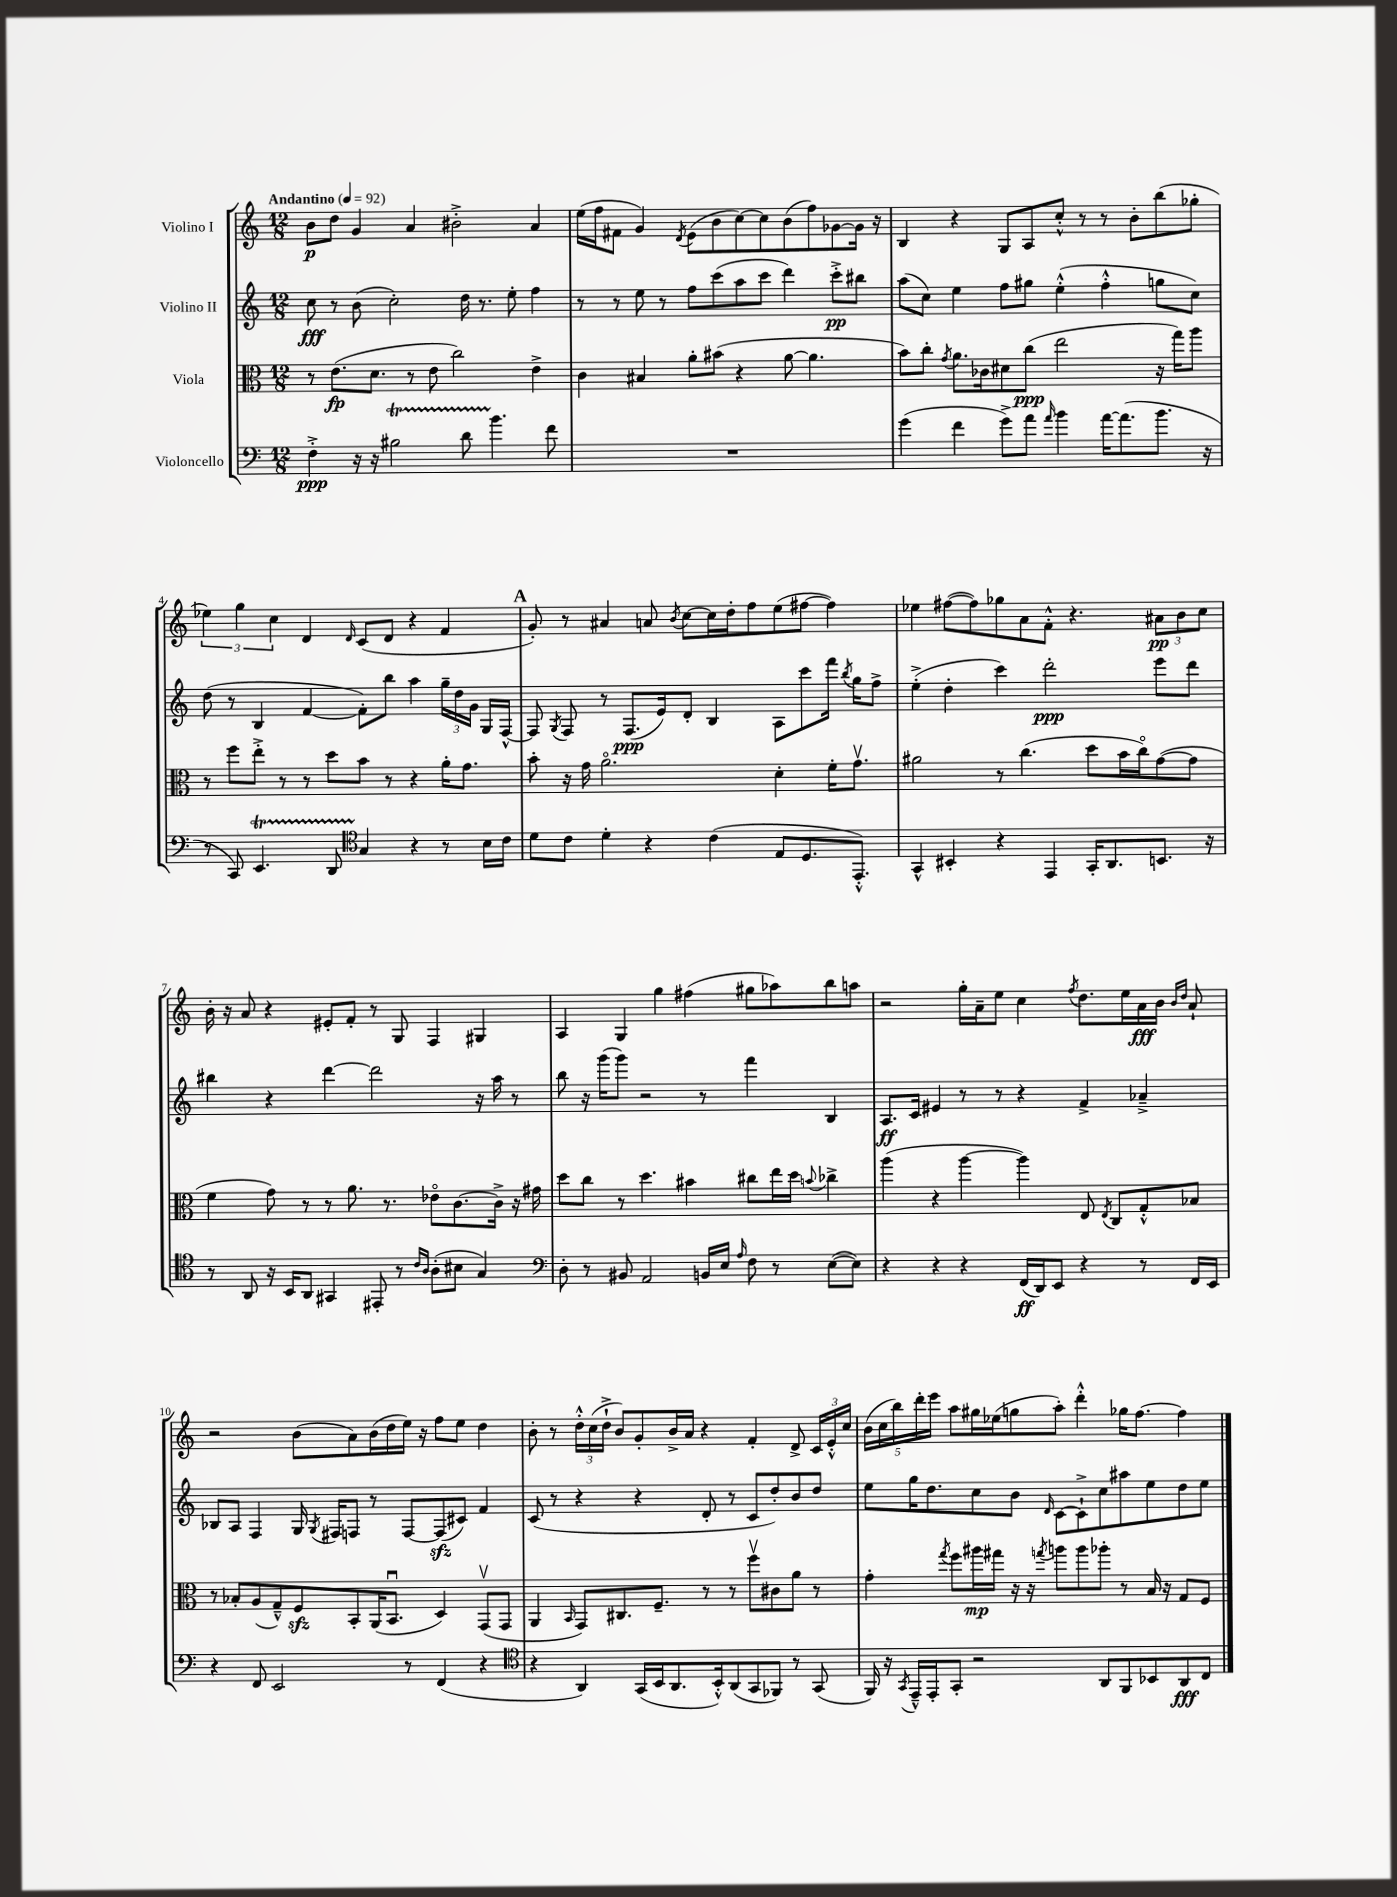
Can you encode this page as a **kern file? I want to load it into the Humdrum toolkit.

**kern	**dynam	**kern	**dynam	**kern	**dynam	**kern	**dynam
*part4	*part4	*part3	*part3	*part2	*part2	*part1	*part1
*staff4	*staff4	*staff3	*staff3	*staff2	*staff2	*staff1	*staff1
*I"Violoncello	*	*I"Viola	*	*I"Violino II	*	*I"Violino I	*
*clefF4	*	*clefC3	*	*clefG2	*	*clefG2	*
*k[]	*	*k[]	*	*k[]	*	*k[]	*
*M12/8	*	*M12/8	*	*M12/8	*	*M12/8	*
*MM92	*	*MM92	*	*MM92	*	*MM92	*
=1	=1	=1	=1	=1	=1	=1	=1
!	!	!	!	!	!	!LO:TX:a:B:t=Andantino	!
4F'^\	ppp	8r	.	8cc\	fff	8b\L	p
.	.	(8.e\L	fp	8r	.	8dd\J	.
16r	.	.	.	(8b\	.	4g/	.
16r	.	8.d\J	.	.	.	.	.
2B#Xt\	.	.	.	2cc'\)	.	.	.
.	.	8r	.	.	.	4a/	.
.	.	8e\	.	.	.	.	.
.	.	2cc\)	.	.	.	2b#X'^\	.
8dTTT\	.	.	.	16dd\	.	.	.
.	.	.	.	8.r	.	.	.
4.b\	.	.	.	.	.	.	.
.	.	.	.	8ee'\	.	.	.
.	.	4e^\	.	4ff\	.	4a/	.
8f\	.	.	.	.	.	.	.
=2	=2	=2	=2	=2	=2	=2	=2
1.r	.	4c\	.	8r	.	(16ee\LL	.
.	.	.	.	.	.	16ff\J	.
.	.	.	.	8r	.	8f#X\J	.
.	.	4B#X/	.	8ee\	.	4g/)	.
.	.	.	.	8r	.	.	.
.	.	.	.	.	.	8qd/	.
.	.	8a'\L	.	8ff\L	.	(8e\L	.
.	.	(8b#X\J	.	(8ccc\	.	8b\	.
.	.	4r	.	8aa\	.	[8cc\)	.
.	.	.	.	8ccc\J	.	8cc\]	.
.	.	[8a\	.	4ddd\)	.	(8b\	.
.	.	4.a\]	.	.	.	8ff\)	.
.	.	.	.	8ccc'^\L	pp	[8g-X\	.
.	.	.	.	8bb#X\J	.	16g-\Jk]	.
.	.	.	.	.	.	16r	.
=3	=3	=3	=3	=3	=3	=3	=3
(4g\	.	8b\L)	.	(8aa\L	.	4B/	.
.	.	8cc'\J	.	8cc\J)	.	.	.
.	.	8qg/	.	.	.	.	.
4f\	.	8.a\L	.	4ee\	.	4r	.
.	.	16c-X\k	.	.	.	.	.
8g^\L)	.	8d#X\	.	8ff\L	.	8G/L	.
8a\J	.	(8cc\J	ppp	8gg#X\J	.	8A/	.
16qqa/	.	.	.	.	.	.	.
4b\	.	2ee\	.	(4ee'^^\	.	8cc'^^/J	.
.	.	.	.	.	.	8r	.
[16a\KL	.	.	.	4ff'^^\	.	8r	.
(8.a\]	.	.	.	.	.	.	.
.	.	.	.	.	.	8b'\L	.
8.b\J	.	16r	.	8ggn\L	.	(8bb\	.
.	.	16gg\KL)	.	.	.	.	.
.	.	8aa\J	.	8cc\J)	.	8gg-X'\J	.
16r	.	.	.	.	.	.	.
!!LO:LB:g=z
=4	=4	=4	=4	=4	=4	=4	=4
8r	.	8r	.	(8dd\	.	6ee-X\)	.
8CC/)	.	8ff\L	.	8r	.	.	.
.	.	.	.	.	.	6gg\	.
4.EEt/	.	8ee'^\J	.	4B/	.	.	.
.	.	.	.	.	.	6cc\	.
.	.	8r	.	.	.	.	.
.	.	8r	.	[4f/	.	4d/	.
8DDTTT/	.	8dd\L	.	.	.	.	.
*clefC4	*	*	*	*	*	*	*
.	.	.	.	.	.	16qqd/	.
4G/	.	8b\J	.	8f'\L])	.	(8c/L	.
.	.	8r	.	8bb\J	.	8d/J	.
4r	.	4r	.	4aa\	.	4r	.
8r	.	16a'\KL	.	24gg~\LL	.	4f/	.
.	.	.	.	24dd\	.	.	.
.	.	8.g\J	.	.	.	.	.
.	.	.	.	24g\JJ	.	.	.
16B\LL	.	.	.	16G/LL	.	.	.
16c\JJ	.	.	.	[16F^^/JJ	.	.	.
!!LO:REH:place=s1:t=A
=5	=5	=5	=5	=5	=5	=5	=5
8d\L	.	8b'\	.	8F/]	.	8g'/)	.
.	.	.	.	8qG/	.	.	.
8c\J	.	16r	.	8F/	.	8r	.
.	.	16g\	.	.	.	.	.
4d'\	.	2.a\	.	8r	.	4a#X/	.
.	.	.	.	(8.F/L	ppp	.	.
4r	.	.	.	.	.	8an/	.
.	.	.	.	16e/k)	.	.	.
.	.	.	.	.	.	8qb/	.
.	.	.	.	8d'/J	.	[8cc\L	.
(4c\	.	.	.	4B/	.	16cc\L]	.
.	.	.	.	.	.	16dd'\J	.
.	.	.	.	.	.	8ff\	.
8E/L	.	4d'\	.	8A\L	.	(8ee\	.
8.D/	.	.	.	8ccc\	.	[8ff#X\J	.
.	.	16f'\KL	.	16fff\Jk	.	4ff#\])	.
.	.	.	.	8qbb/	.	.	.
8.EE'^^/J)	.	8.gv\J	.	16gg\KL	.	.	.
.	.	.	.	8ff^\J	.	.	.
=6	=6	=6	=6	=6	=6	=6	=6
4GG^^/	.	2a#X\	.	(4ee'^\	.	4ee-X\	.
4BB#X'/	.	.	.	4dd'\	.	([8ff#X\L	.
.	.	.	.	.	.	8ff#\])	.
4r	.	8r	.	4ccc\)	.	8gg-X\	.
.	.	(4.cc\	.	.	.	8a\	.
4EE/	.	.	.	2ddd'\	ppp	8f'^^\J	.
.	.	.	.	.	.	4.r	.
16GG'/KL	.	8dd\L	.	.	.	.	.
8.AA/	.	.	.	.	.	.	.
.	.	16b\L	.	.	.	.	.
.	.	16cc\J)	.	.	.	.	.
8.BBn/J	.	([8g\	.	8eee\L	.	12a#X\L	pp
.	.	.	.	.	.	12b\	.
.	.	8g\J]	.	8ddd\J	.	.	.
.	.	.	.	.	.	12cc\J	.
16r	.	.	.	.	.	.	.
!!LO:LB:g=z
=7	=7	=7	=7	=7	=7	=7	=7
8r	.	4f\	.	4bb#X\	.	16b'\	.
.	.	.	.	.	.	16r	.
8AA/	.	.	.	.	.	8a/	.
16r	.	8g\)	.	4r	.	4r	.
16BB/KL	.	.	.	.	.	.	.
8AA/J	.	8r	.	.	.	.	.
4GG#X/	.	8r	.	[4ddd\	.	8e#X'/L	.
.	.	8.a\	.	.	.	8f'/J	.
8EE#X'/	.	.	.	2ddd\]	.	8r	.
.	.	8.r	.	.	.	.	.
8r	.	.	.	.	.	8G/	.
16qqc/LL	.	.	.	.	.	.	.
16qqA/JJ	.	.	.	.	.	.	.
(8A'\L	.	8e-X\L	.	.	.	4F/	.
8B#X\J	.	[8.c\	.	.	.	.	.
4G/)	.	.	.	16r	.	4G#X/	.
.	.	16c^\Jk]	.	16aa\	.	.	.
.	.	16r	.	8r	.	.	.
.	.	16g#X\	.	.	.	.	.
=8	=8	=8	=8	=8	=8	=8	=8
*clefF4	*	*	*	*	*	*	*
8D'\	.	8dd\L	.	8bb\	.	4A/	.
8r	.	8cc\J	.	16r	.	.	.
.	.	.	.	(16ggg\KL	.	.	.
8BB#X/	.	8r	.	8ggg\J)	.	4G/	.
2AA/	.	4.dd\	.	2r	.	.	.
.	.	.	.	.	.	4gg\	.
.	.	4b#X\	.	.	.	(4ff#X\	.
16BBn/LL	.	.	.	8r	.	.	.
16E/JJ	.	.	.	.	.	.	.
16qqA/	.	.	.	.	.	.	.
8F\	.	8cc#X\L	.	4fff\	.	8gg#X\L	.
8r	.	16ee\L	.	.	.	8aa-X\)	.
.	.	16dd\JJ	.	.	.	.	.
.	.	8qqbn/	.	.	.	.	.
([8E\L	.	4cc-X^\	.	4B/	.	8bb\	.
8E\J])	.	.	.	.	.	8aan\J	.
=9	=9	=9	=9	=9	=9	=9	=9
4r	.	(4aa\	.	8.A/L	ff	2r	.
.	.	.	.	16c/Jk	.	.	.
4r	.	4r	.	4e#X/	.	.	.
4r	.	[4aa\	.	8r	.	16gg'\LL	.
.	.	.	.	.	.	16a~\J	.
.	.	.	.	8r	.	8ee\J	.
(16FF/LL	ff	4aa\])	.	4r	.	4cc\	.
16DD/J)	.	.	.	.	.	.	.
8EE/J	.	.	.	.	.	.	.
.	.	.	.	.	.	8qff/	.
4r	.	8E/	.	4f^/	.	8.dd\L	.
.	.	8qE/	.	.	.	.	.
.	.	8C/L	.	.	.	.	.
.	.	.	.	.	.	16ee\L	.
8r	.	8G'^^/	.	4a-X~^/	.	16a\	fff
.	.	.	.	.	.	16b\JJ	.
.	.	.	.	.	.	16qqb/LL	.
.	.	.	.	.	.	16qqdd/JJ	.
16FF/LL	.	8B-X/J	.	.	.	8a`/	.
16EE/JJ	.	.	.	.	.	.	.
!!LO:LB:g=z
=10	=10	=10	=10	=10	=10	=10	=10
4r	.	8r	.	8B-X/L	.	2r	.
.	.	8B-X'/L	.	8A/J	.	.	.
8FF/	.	(8A/	.	4F/	.	.	.
2EE/	.	8G~^^/)	.	.	.	.	.
.	.	8Fzz/	.	16G/	.	(8b\L	.
.	.	.	.	8qG/	.	.	.
.	.	.	.	16F#X/KL	.	.	.
.	.	8BB'/	.	8Fn/J	.	8a\)	.
.	.	(16AA/K	.	8r	.	(16b\L	.
.	.	8.BBu/J	.	.	.	16dd\	.
8r	.	.	.	[8F/L	.	16ee\JJ)	.
.	.	.	.	.	.	16r	.
(4FF/	.	4D/)	.	(8Fzz/]	.	8ff\L	.
.	.	.	.	8c#X/J)	.	8ee\J	.
4r	.	(8GGv/L	.	4f/	.	4dd\	.
.	.	8GG/J	.	.	.	.	.
=11	=11	=11	=11	=11	=11	=11	=11
*clefC4	*	*	*	*	*	*	*
4r	.	4AA/	.	(8c/	.	8b'\	.
.	.	.	.	8r	.	8r	.
.	.	16qqBB/	.	.	.	.	.
4AA/)	.	8GG/L)	.	4r	.	24dd'^^\LL	.
.	.	.	.	.	.	(24cc\	.
.	.	.	.	.	.	24dd`^\JJ	.
.	.	8.C#X/	.	.	.	8b/L)	.
(16GG/LL	.	.	.	4r	.	8g'/	.
16BB/J	.	8.F~/J	.	.	.	.	.
8.AA/	.	.	.	.	.	16b^/L	.
.	.	.	.	.	.	16a/JJ	.
.	.	8r	.	8d'/	.	4r	.
16BB'^^/k)	.	.	.	.	.	.	.
(8AA/	.	8r	.	8r	.	.	.
8GG/	.	8ffv\L	.	8c/L	.	4f'/	.
8FF-X/J)	.	8c#X\	.	8dd'/)	.	.	.
8r	.	8a\J	.	8b/	.	8d^/	.
(8GG/	.	8r	.	8dd/J	.	24c/LL	.
.	.	.	.	.	.	24e'^^/	.
.	.	.	.	.	.	24cc/JJ	.
=12	=12	=12	=12	=12	=12	=12	=12
16FF/)	.	4g'\	.	8ee\L	.	(20b\LL	.
.	.	.	.	.	.	20cc\	.
16r	.	.	.	.	.	.	.
.	.	.	.	.	.	20bb\)	.
8qGG/	.	.	.	.	.	.	.
16EE~^^/LL	.	.	.	16gg\K	.	.	.
.	.	.	.	.	.	20ddd'\	.
16EE'/J	.	.	.	8.dd\	.	.	.
.	.	.	.	.	.	20eee\JJ	.
.	.	8qgg/	.	.	.	.	.
8GG'/J	.	8ff\L	.	.	.	8aa\L	.
2r	.	16aa#X\L	mp	8cc\	.	16gg#X\L	.
.	.	16gg#X\JJ	.	.	.	(16ee-X\J	.
.	.	16r	.	8b\J	.	8ggn\	.
.	.	16r	.	.	.	.	.
.	.	8qggn/	.	16qqd/	.	.	.
.	.	8aan\L	.	[8c\L	.	8aa'\J)	.
.	.	8aa\	.	8c`^\]	.	4ddd'^^\	.
8AA/L	.	8aa-X'\J	.	8cc\	.	.	.
8FF/	.	8r	.	8aa#X\	.	16gg-X\KL	.
.	.	.	.	.	.	[8.ff\J	.
8BB-X/	.	16B/	.	8ee\	.	.	.
.	.	16r	.	.	.	.	.
8AA/	fff	8G/L	.	8dd\	.	4ff\]	.
8C/J	.	8F/J	.	8ee\J	.	.	.
==	==	==	==	==	==	==	==
*-	*-	*-	*-	*-	*-	*-	*-
